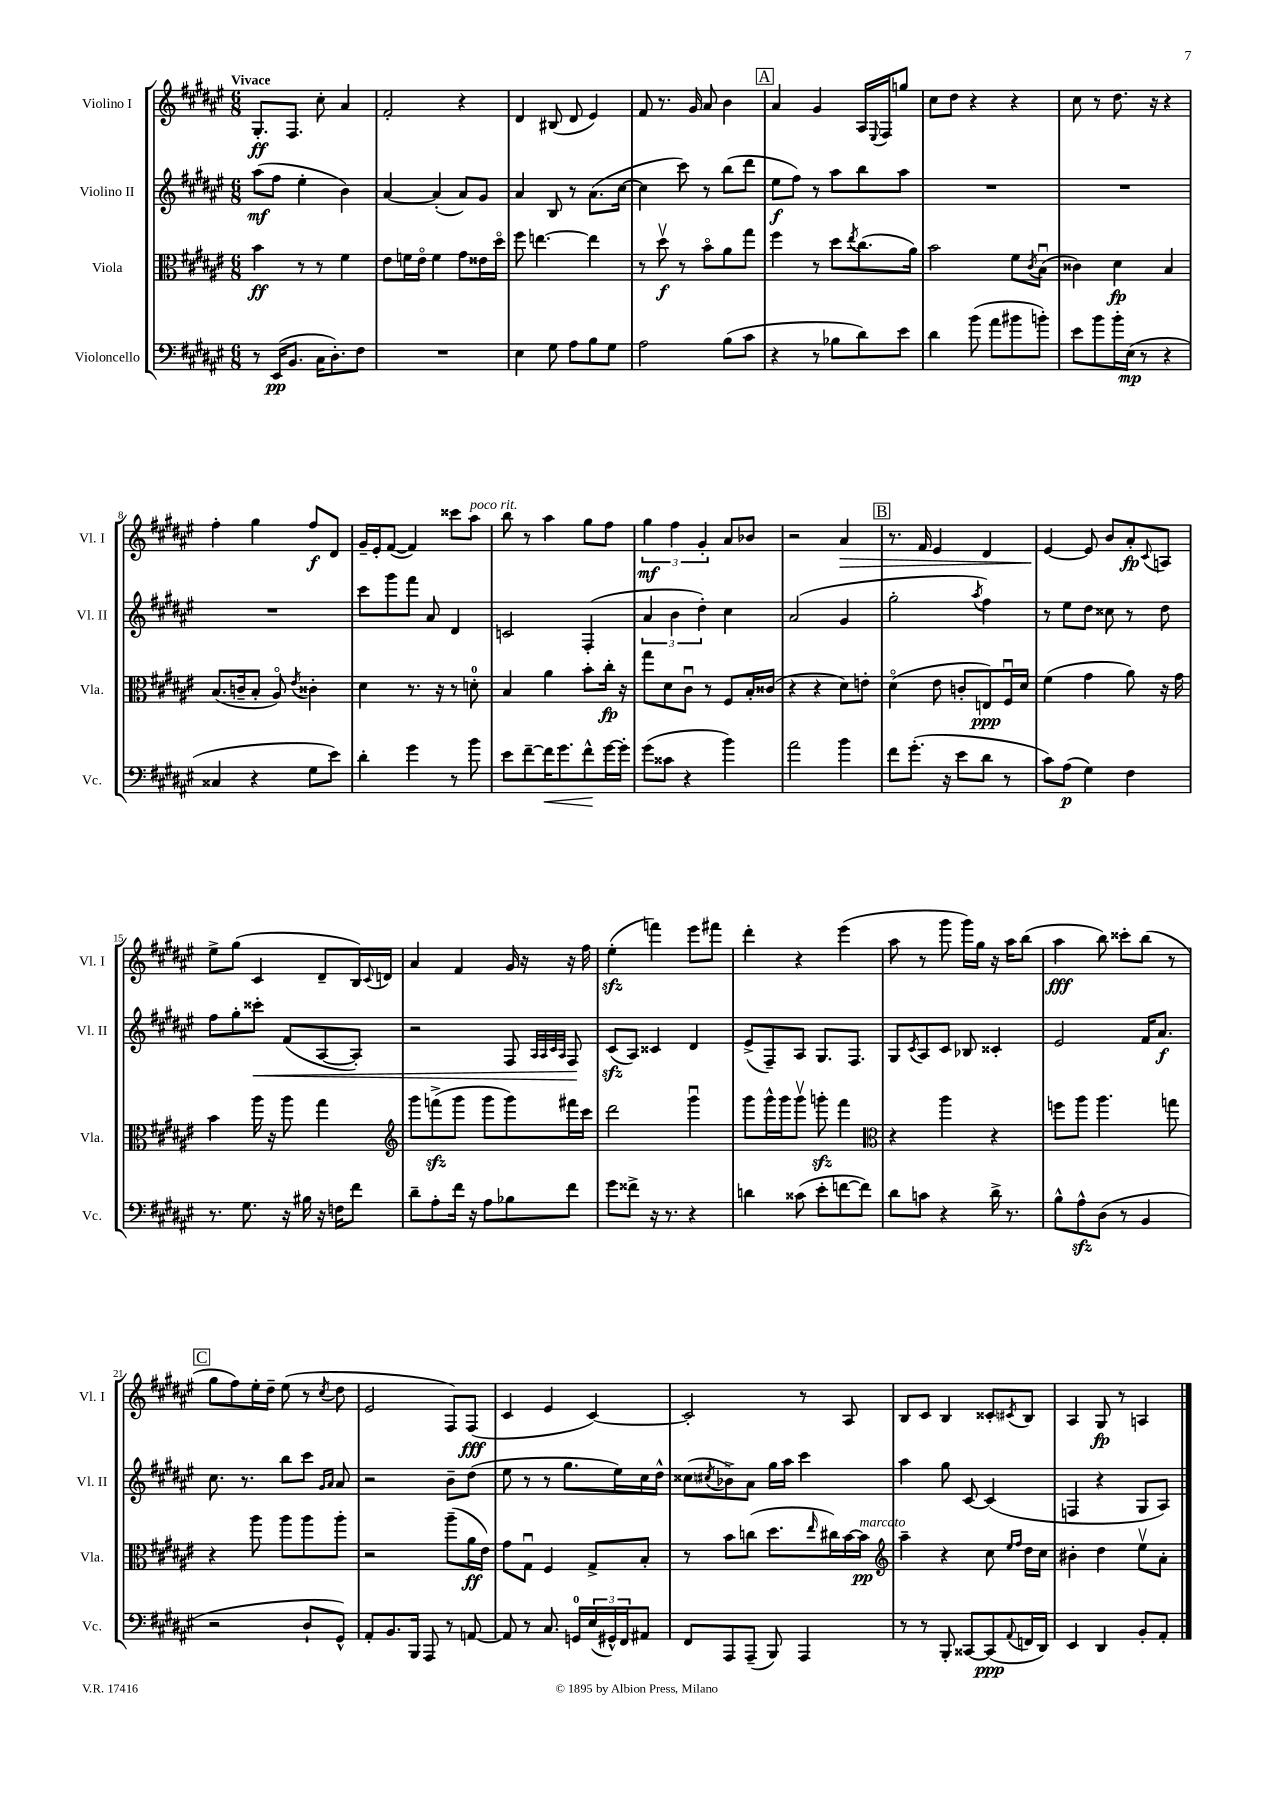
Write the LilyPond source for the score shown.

<<
\new StaffGroup <<
\new Staff = "s0" \with { instrumentName = "Violino I" shortInstrumentName = "Vl. I" } {
    \clef treble \key fis \major \numericTimeSignature \time 6/8 \tempo "Vivace"
    gis8.-.\ff fis8. cis''8-. ais'4 |
    fis'2-. r4 |
    dis'4 bis8( dis'8 eis'4) |
    fis'8 r8. gis'16 ais'8 b'4 |
    \mark \markup { \box "A" } ais'4 gis'4 ais16 \appoggiatura { eis8 } fis16 g''8 |
    cis''8 dis''8 r4 r4 |
    cis''8 r8 dis''8. r16 r4 |
    fis''4-. gis''4 fis''8\f dis'8 |
    gis'16-- eis'16-. fis'8~( fis'4) cisis'''8 ais''8^\markup { \italic "poco rit." } |
    b''8 r8 ais''4 gis''8 fis''8 |
    \tuplet 3/2 { gis''4\mf fis''4 gis'4-. } ais'8 bes'8 |
    r2 ais'4\> |
    \mark \markup { \box "B" } r8. fis'16 eis'4 dis'4 |
    eis'4~\! eis'8 b'8 ais'8-.\fp \appoggiatura { cis'8 } a8 |
    eis''8-> gis''8( cis'4 dis'8-- b16) \appoggiatura { cis'8 } d'16 |
    ais'4 fis'4 gis'16 r16 r16 fis''16 |
    eis''4-.\sfz( f'''4) eis'''8 fis'''8 |
    dis'''4-. r4 eis'''4( |
    ais''8 r8 gis'''8 gis'''16) gis''16 r16 ais''16 b''8( |
    ais''4\fff b''8) cisis'''8-. b''8( r8 |
    \mark \markup { \box "C" } gis''8 fis''8) eis''16-. dis''16-- eis''8( r8 \acciaccatura { cis''8 } dis''8 |
    eis'2 fis8) fis8\fff( |
    cis'4 eis'4 cis'4~) |
    cis'2-. r8 ais8 |
    b8 cis'8 b4 cisis'8-. \acciaccatura { cis'8 } b8 |
    ais4 gis8\fp r8 a4 \bar "|." |
}
\new Staff = "s1" \with { instrumentName = "Violino II" shortInstrumentName = "Vl. II" } {
    \clef treble \key fis \major \numericTimeSignature \time 6/8
    ais''8\mf( fis''8 eis''4-. b'4) |
    ais'4~ ais'4-.( ais'8) gis'8 |
    ais'4 b8 r8 ais'8.( cis''16~ |
    cis''4 cis'''8) r8 b''8( dis'''8 |
    \mark \markup { \box "A" } eis''8\f fis''8) r8 ais''8 b''8 ais''8 |
    R2. |
    R2. |
    R2. |
    cis'''8 gis'''8 fis'''8 ais'8 dis'4 |
    c'2 fis4-.( |
    \tuplet 3/2 { ais'4 b'4 dis''4-.) } cis''4 |
    ais'2( gis'4 |
    \mark \markup { \box "B" } gis''2-. \acciaccatura { ais''8 } fis''4) |
    r8 eis''8 dis''8 cisis''8 r8 dis''8 |
    fis''8 gis''8-. cisis'''8-.\< fis'8( ais8~ ais8-.) |
    r2 fis8 \grace { ais32 ais32 cis'32 ais32 } fis8\! |
    cis'8\sfz( ais8) cisis'4 dis'4 |
    eis'8->( fis8--) ais8 gis8. fis8. |
    gis8 \acciaccatura { cis'8 } ais8 cis'8 bes8 cisis'4-. |
    eis'2 fis'16 ais'8.\f |
    \mark \markup { \box "C" } cis''8. r8. b''8 cis'''8 \grace { gis'16 ais'16 } ais'8 |
    r2 b'8-- dis''8( |
    eis''8 r8 r8 gis''8. eis''16) cis''16 dis''16-^ |
    cisis''8( \acciaccatura { cis''8 } bes'8->) ais'8 gis''16 ais''16 cis'''4 |
    ais''4 gis''8 cis'8~ cis'4( |
    f4 r4 gis8 ais8) \bar "|." |
}
\new Staff = "s2" \with { instrumentName = "Viola" shortInstrumentName = "Vla." } {
    \clef alto \key fis \major \numericTimeSignature \time 6/8
    b'4\ff r8 r8 fis'4 |
    eis'8 f'16 eis'16\flageolet f'4 gis'8 eisis'16 dis''16\flageolet |
    fis''8 e''4.~ e''4 |
    r8 dis''8\upbow\f r8 b'8\flageolet ais'8 gis''8 |
    \mark \markup { \box "A" } fis''4 r8 dis''8 \acciaccatura { eis''8 } cis''8.( ais'16) |
    b'2 fis'8 \acciaccatura { cis'8 } b8\downbow( |
    cisis'4) dis'4\fp b4 |
    b8.( c'16-- b8-. ais8\flageolet) \acciaccatura { eis'8 } cisis'4-. |
    dis'4 r8. r16 r8 d'8-0-. |
    b4 ais'4 b'8-. cis''16-.\fp r16 |
    gis''8 dis'8 cis'8\downbow r8 fis8 b16-. cisis'16( |
    r4 r4 dis'8) e'8-. |
    \mark \markup { \box "B" } dis'4\flageolet( eis'8 c'8-. e8\ppp) fis16\downbow dis'16 |
    fis'4( gis'4 ais'8) r16 gis'16 |
    b'4 ais''16 r16 ais''8 gis''4 |
    \clef treble gis'''8 f'''8->\sfz( gis'''8 gis'''8 gis'''8) fis'''16 cis'''16 |
    dis'''2 gis'''4\downbow |
    gis'''8 gis'''16-^ gis'''16 gis'''8\upbow g'''8-.\sfz fis'''4 |
    \clef alto r4 ais''4 r4 |
    f''8 ais''8 ais''4. g''8 |
    \mark \markup { \box "C" } r4 ais''8 ais''8 ais''8 ais''8-. |
    r2 ais''8--( ais'16\ff eis'16) |
    gis'8 gis8\downbow fis4 gis8-> b8-. |
    r8 b'8 c''8( dis''8. \grace { eis''16 } cis''16) b'16~ b'16\pp^\markup { \italic "marcato" } |
    \clef treble ais''4-- r4 cis''8 \grace { eis''16 fis''16 } dis''16 cis''16 |
    bis'4-. dis''4 eis''8\upbow ais'8-. \bar "|." |
}
\new Staff = "s3" \with { instrumentName = "Violoncello" shortInstrumentName = "Vc." } {
    \clef bass \key fis \major \numericTimeSignature \time 6/8
    r8 eis,16\pp( b,8. cis16 dis8.-.) fis8 |
    R2. |
    eis4 gis8 ais8 b8 gis8 |
    ais2 b8( cis'8 |
    \mark \markup { \box "A" } r4 r8 bes8 dis'8) eis'8 |
    dis'4 b'8( ais'8 bis'8 b'8-.) |
    eis'8 b'8 b'16-. eis16\mp( r8 r4 |
    cisis4 r4 gis8 eis'8) |
    dis'4-. gis'4 r8 b'8 |
    eis'8 fis'8~-- fis'16\< gis'8. fis'8-^\! gis'16~ gis'16-. |
    gis'8( cisis'8 r4 b'4) |
    ais'2 b'4 |
    \mark \markup { \box "B" } fis'8 gis'8.-.( r16 eis'8 dis'8 r8 |
    cis'8) ais8\p( gis4) fis4 |
    r8. gis8. r16 bis16 r16 f16 fis'8 |
    dis'8-- ais8-. fis'16 r16 ais8 bes8 fis'8 |
    gis'8 fisis'8-> r16 r8. r4 |
    d'4 cisis'8( eis'8-. f'8~ f'8) |
    dis'8 c'8 r4 dis'16-> r8. |
    b8-^ ais8-^\sfz dis8( r8 b,4 |
    \mark \markup { \box "C" } r2 dis8-! gis,8-^) |
    ais,8-. b,8. b,,16 ais,,8 r8 a,8~ |
    a,8 r8 cis8. g,16-0 \tuplet 3/2 { eis16( gis,16-^) fis,16 } ais,8 |
    fis,8 ais,,8 ais,,8--( b,,8) ais,,4 |
    r8 r8 b,,8-. cisis,8~ cisis,8\ppp( \appoggiatura { ais,8 } f,16 dis,16) |
    eis,4 dis,4 b,8-. ais,8-. \bar "|." |
}
>>
>>
